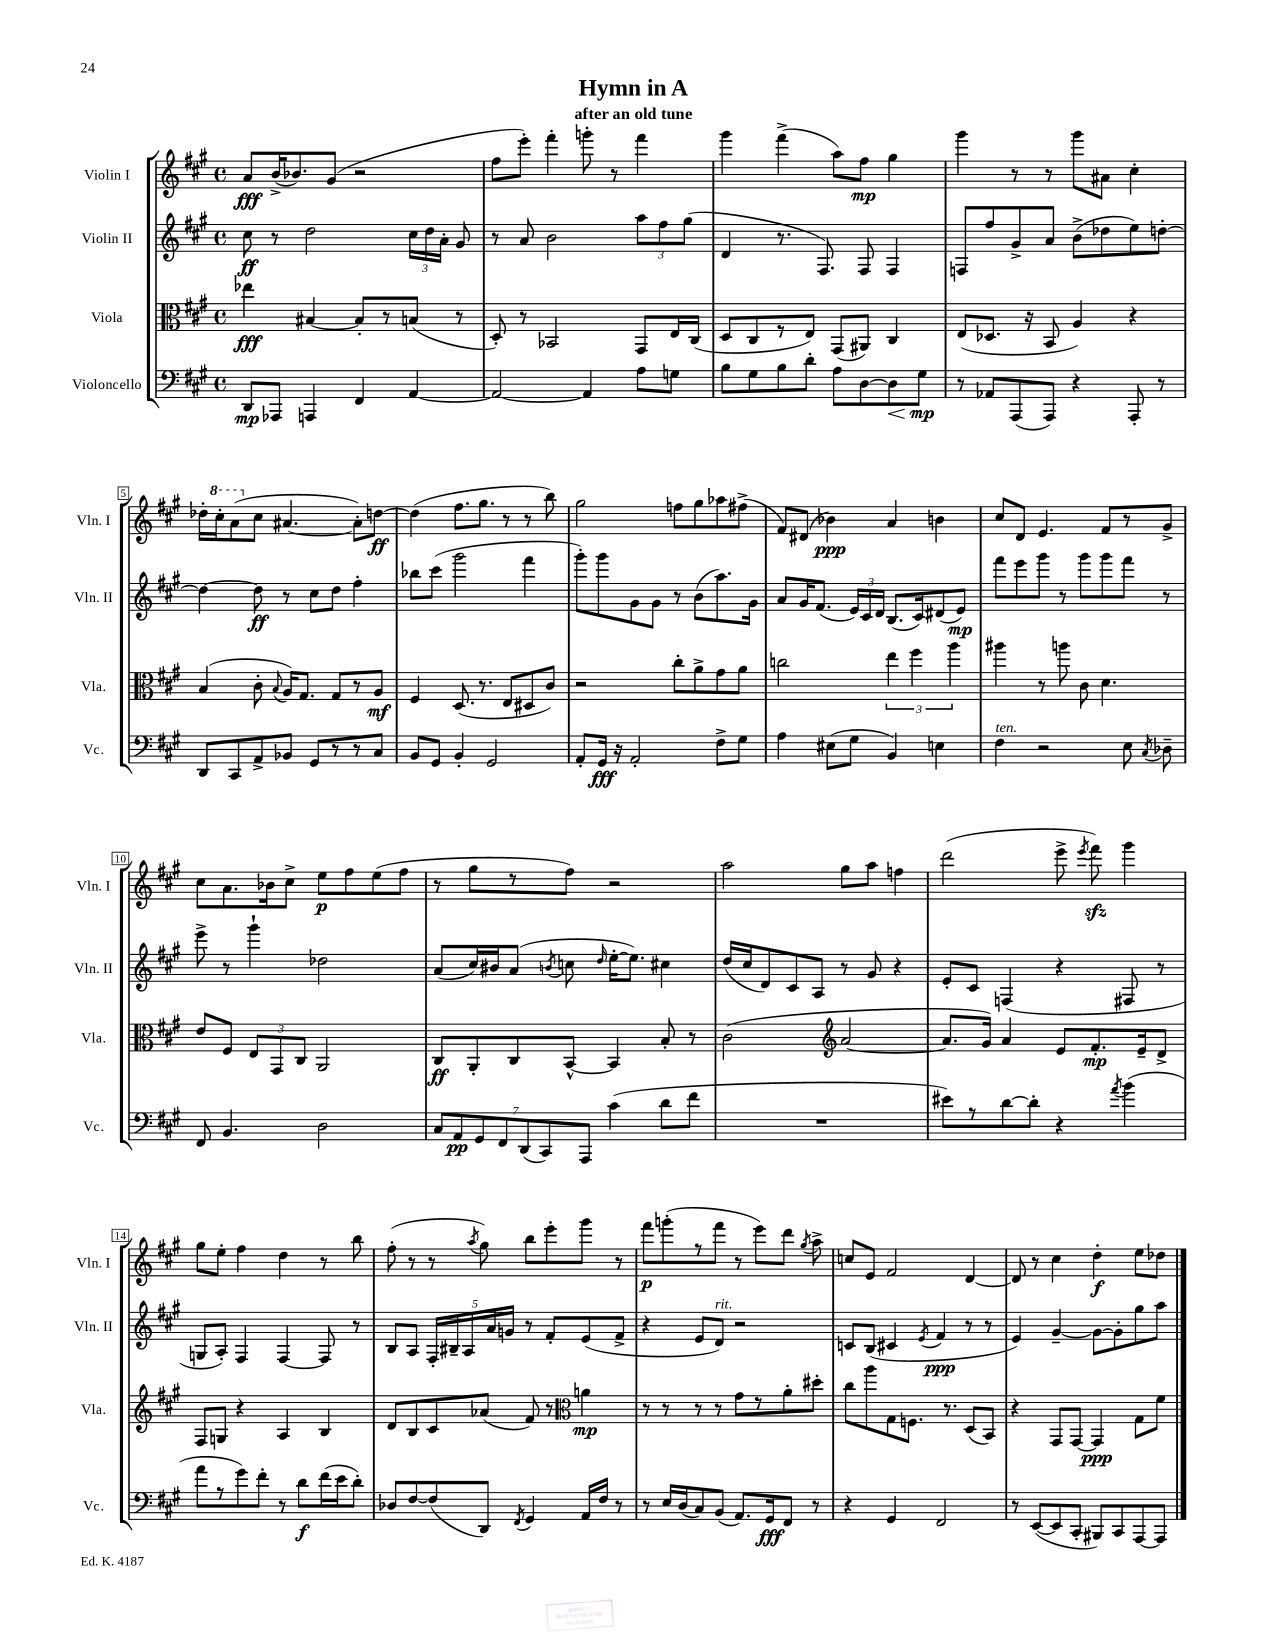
\header { title = "Hymn in A" subtitle = "after an old tune" }
<<
\new StaffGroup <<
\new Staff = "s0" \with { instrumentName = "Violin I" shortInstrumentName = "Vln. I" } {
    \clef treble \key a \major \defaultTimeSignature \time 4/4
    \autoBeamOff a'8[\fff b'16->( bes'8.) gis'8]( r2 |
    fis''8[ e'''8]-.) fis'''4-. g'''8-. r8 fis'''4 |
    gis'''4 fis'''4->( a''8[) fis''8]\mp gis''4 |
    gis'''4 r8 r8 gis'''8[ ais'8] cis''4-. |
    des''16[-. \ottava #1 cis'''16-. a''8( \ottava #0 cis''8] ais'4.~ ais'8[-.) d''8]~\ff |
    d''4( fis''8.[ gis''8.] r8 r8 b''8) |
    gis''2 f''8[ gis''8 aes''8 fis''8]->( |
    fis'8[) dis'8]( bes'4\ppp) a'4 b'4 |
    cis''8[ d'8] e'4. fis'8[ r8 gis'8]-> |
    cis''8[ a'8. bes'16 cis''8]-> e''8[\p fis''8 e''8( fis''8] |
    r8 gis''8[ r8 fis''8]) r2 |
    a''2 gis''8[ a''8] f''4 |
    d'''2( e'''8-> \acciaccatura { e'''8 } fis'''8\sfz) gis'''4 |
    gis''8[ e''8]-. fis''4 d''4 r8 b''8 |
    fis''8-.( r8 r8 \acciaccatura { a''8 } gis''8) b''8[ e'''8-. gis'''8] r8 |
    fis'''8[\p g'''8-.( r8 fis'''8] r8 e'''8[) d'''8] \acciaccatura { gis''8 } a''8-> |
    c''8[ e'8] fis'2 d'4~ |
    d'8 r8 cis''4 d''4-.\f e''8[ des''8] \bar "|." |
}
\new Staff = "s1" \with { instrumentName = "Violin II" shortInstrumentName = "Vln. II" } {
    \clef treble \key a \major \defaultTimeSignature \time 4/4
    \autoBeamOff cis''8\ff r8 d''2 \tuplet 3/2 { cis''16[ d''16 a'16]-. } gis'8 |
    r8 a'8 b'2 \tuplet 3/2 { a''8[ fis''8 gis''8]( } |
    d'4 r8. fis8.) fis8 fis4 |
    f8[ fis''8 gis'8-> a'8] b'8[->( des''8 e''8) d''8]~-. |
    d''4~ d''8\ff r8 cis''8[ d''8] fis''4-. |
    bes''8[ cis'''8]( gis'''2 fis'''4 |
    gis'''8[-.) gis'''8 gis'8 gis'8] r8 b'8[( a''8.) gis'16] |
    a'8[ gis'16 fis'8.]( \tuplet 3/2 { e'16[) cis'16 d'16] } b8.[( cis'16) dis'8( e'8]\mp) |
    fis'''8[ e'''8 gis'''8] r8 gis'''8[ gis'''8 fis'''8] r8 |
    e'''8-> r8 gis'''4-! des''2 |
    a'8[( cis''16) bis'16 a'8]( \acciaccatura { b'8 } c''8 \grace { d''16 } e''16[~-. e''8.]) cis''4 |
    d''16[( cis''16 d'8) cis'8 a8] r8 gis'8 r4 |
    e'8[-. cis'8] f4( r4 fis8 r8 |
    g8[ a8]-.) fis4 fis4~ fis8 r8 |
    b8[ a8] \tuplet 5/4 { fis16[-. bis16-- a16 a'16 g'16] } r8 fis'8[-. e'8( fis'8]-> |
    r4 e'8[ d'8]^\markup { \italic "rit." }) r2 |
    c'8[ b8]( cis'4 \acciaccatura { e'8 } fis'4\ppp r8 r8 |
    e'4) gis'4~-- gis'8[~ gis'8-. gis''8 a''8] \bar "|." |
}
\new Staff = "s2" \with { instrumentName = "Viola" shortInstrumentName = "Vla." } {
    \clef alto \key a \major \defaultTimeSignature \time 4/4
    \autoBeamOff ees''4\fff bis4~ bis8[-. r8 b8]( r8 |
    d8-.) r8 bes,2 gis,8[ e16 cis16]( |
    d8[ cis8 r8 e8]) gis,8[( ais,8]) cis4 |
    e8[( des8.] r16 b,8 a4) r4 |
    b4( cis'8-. \appoggiatura { b8 } a16[) gis8.] gis8[ r8 a8]\mf |
    fis4 d8.( r8. e8[ dis8 cis'8]) |
    r2 cis''8[-. a'8-> gis'8 a'8] |
    c''2 \tuplet 3/2 { e''4 fis''4 a''4 } |
    ais''4 r8 a''8 cis'8 d'4. |
    e'8[ fis8] \tuplet 3/2 { e8[ gis,8 cis8] } a,2 |
    cis8[\ff a,8-. cis8 b,8]~-^ b,4 b8-. r8 |
    cis'2( \clef treble a'2~ |
    a'8.[ gis'16]) a'4 e'8[ fis'8.-.\mp e'16-- d'8]-> |
    fis8[ g8] r4 a4 b4 |
    d'8[ b8 cis'8 aes'8]( fis'8) r8 \clef alto a'4\mp |
    r8 r8 r8 r8 gis'8[ r8 a'8-. dis''8]-. |
    cis''8[ a''8 gis8 f8.] r8. d8[( b,8]) |
    r4 gis,8[ gis,8]~ gis,4\ppp gis8[ fis'8] \bar "|." |
}
\new Staff = "s3" \with { instrumentName = "Violoncello" shortInstrumentName = "Vc." } {
    \clef bass \key a \major \defaultTimeSignature \time 4/4
    \autoBeamOff d,8[\mp aes,,8] a,,4 fis,4 a,4~ |
    a,2~ a,4 a8[ g8] |
    b8[ gis8 b8 d'8]-. a8[ d8~ d8\< gis8]\mp\! |
    r8 aes,8[ a,,8( a,,8]) r4 a,,8-. r8 |
    d,8[ cis,8 a,8-> bes,8] gis,8[ r8 r8 cis8] |
    b,8[ gis,8] b,4-. gis,2 |
    a,8[-. gis,16]\fff r16 a,2-. fis8[-> gis8] |
    a4 eis8[( gis8] b,4) e4 |
    fis4^\markup { \italic "ten." } r2 e8 \acciaccatura { cis8 } des8-- |
    fis,8 b,4. d2 |
    \tuplet 7/4 { cis8[ a,8\pp gis,8 fis,8 d,8( cis,8) a,,8] } cis'4( d'8[ fis'8] |
    R1 |
    eis'8[) r8 d'8~ d'8]-. r4 \acciaccatura { a'8 } b'4( |
    a'8[ r8 gis'8) fis'8]-. r8 d'8[\f fis'16( e'16 d'8]-.) |
    des8[ fis8~ fis8( d,8]) \acciaccatura { fis,8 } gis,4 a,16[ fis16] r8 |
    r8 e16[ d16( cis8) b,8]( a,8.[) gis,16\fff fis,8] r8 |
    r4 gis,4 fis,2 |
    r8 e,8[~( e,8 cis,8]-. bis,,8[) cis,8 a,,8~ a,,8] \bar "|." |
}
>>
>>
\layout { \context { \Score \override BarNumber.stencil = #(make-stencil-boxer 0.1 0.3 ly:text-interface::print) } }
